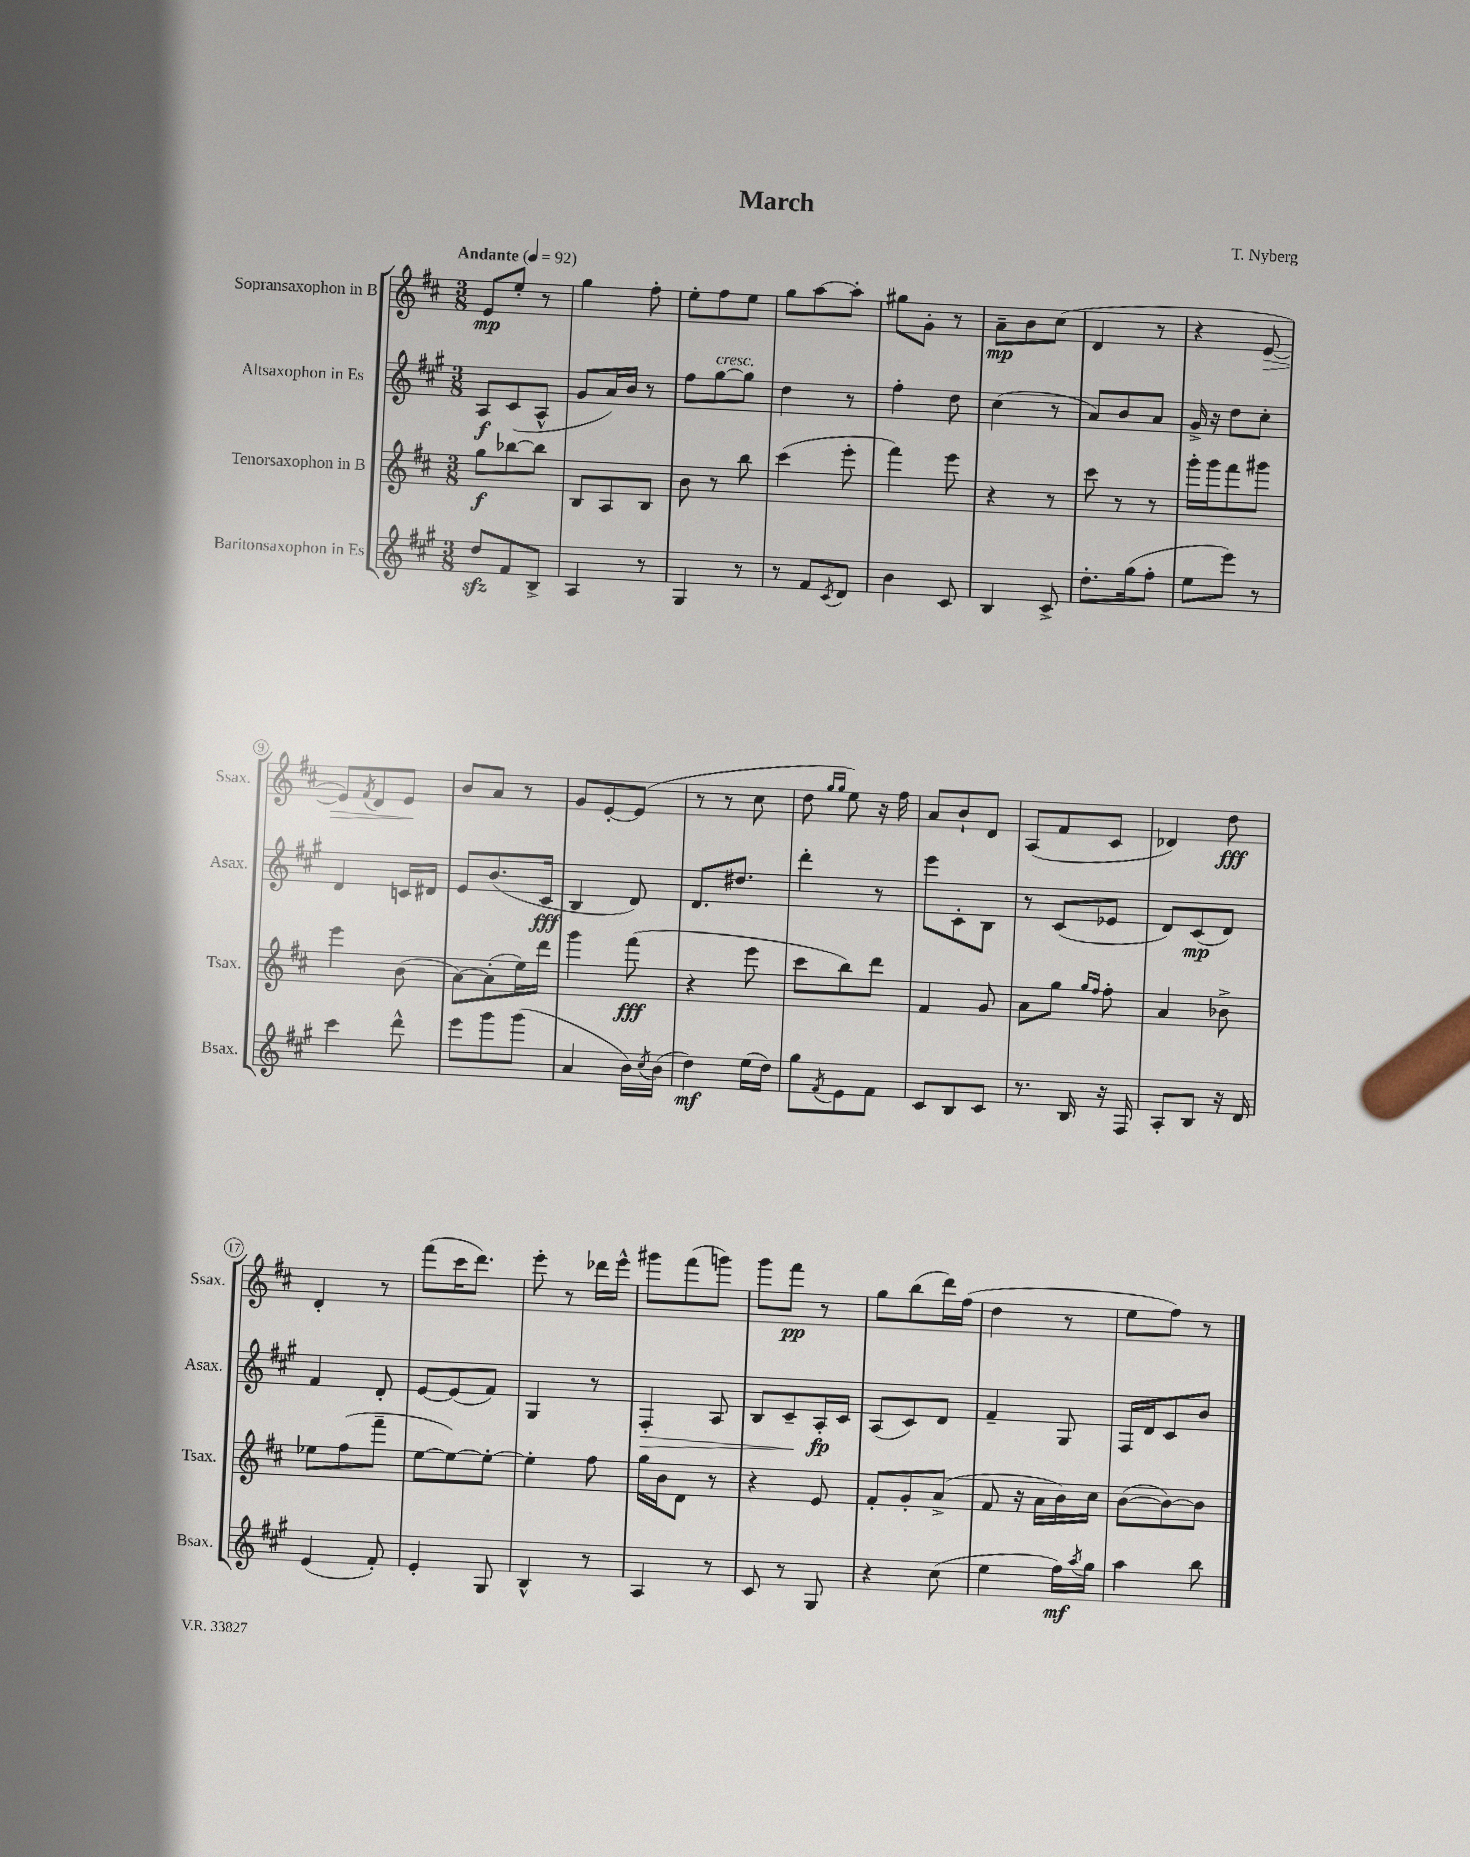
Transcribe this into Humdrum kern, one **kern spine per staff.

**kern	**kern	**kern	**kern
*staff4	*staff3	*staff2	*staff1
*clefG2	*clefG2	*clefG2	*clefG2
*k[f#c#g#]	*k[f#c#]	*k[f#c#g#]	*k[f#c#]
*M3/8	*M3/8	*M3/8	*M3/8
*MM92	*MM92	*MM92	*MM92
8dd/L	8gg\L	8A/L	8e/L
8f#/	[8bb-\	(8c#/	8ee'/J
8B^/J	8bb-\]J	8A^^/J	8r
=	=	=	=
4A/	8B/L	8g#/L	4gg\
.	8A/	16a/L)	.
.	.	16b/JJ	.
8r	8B/J	8r	8ff#'\
=	=	=	=
4G#/	8b\	8ff#\L	8ee'\L
.	8r	[8gg#\	8ff#\
8r	8bb\	8gg#\]J	8ee\J
=	=	=	=
8r	(4ccc#\	4dd\	8gg\L
8f#/L	.	.	[8aa\
8qc#/	.	.	.
8d/J	8eee'\	8r	8aa'\]J
=	=	=	=
4b\	4fff#\)	4ff#'\	8gg#\L
.	.	.	8g'\J
8c#/	8eee\	8dd\	8r
=	=	=	=
4B/	4r	(4cc#\	8a~\L
.	.	.	8b\
8c#^/	8r	8r	(8cc#\J
=	=	=	=
8.dd'\L	8ccc#\	8a/L)	4d/
.	8r	8b/	.
(16gg#\k	.	.	.
8ff#'\J	8r	8a/J	8r
=	=	=	=
8ee\L	16ggg'\LL	16g#^/	4r
.	16ggg\J	16r	.
8eee\J)	8fff#\	8dd\L	.
8r	8ggg#\J	8cc#'\J	[8e/
=	=	=	=
4ccc#\	4eee\	4d/	8e/]L)
.	.	.	8qf#/
.	.	.	8d/
8ddd^^\	(8b\	16c/LL	8e/J
.	.	16d#/JJ	.
=	=	=	=
8eee\L	[8a\L)	8e/L	8b/L
8ggg#\	(8a'\]	(8.b/	8a/J
(8ggg#\J	16ee\L)	.	8r
.	16ddd\JJ	16c#/Jk	.
=	=	=	=
4a/	4ggg\	4B/	8g/L
.	.	.	[8e'/
16b\LL)	(8fff#\	8d/)	(8e/]J
8qcc#/	.	.	.
(16b\JJ	.	.	.
=	=	=	=
4dd\)	4r	8.d/L	8r
.	.	.	8r
.	.	8.dd#/J	.
(16ee\LL	8eee\	.	8cc#\
16dd\JJ)	.	.	.
=	=	=	=
8gg#\L	8ccc#\L	4ddd'\	8dd\
.	.	.	16qqgg/LL
8qf#/	.	.	16qqgg/JJ
8e\	8bb\)	.	8ee\)
8f#\J	8ddd\J	8r	16r
.	.	.	16ff#\
=	=	=	=
8c#/L	4f#/	8eee\L	8a/L
8B/	.	8c#'\	8b`/
8c#/J	8g/	8B\J	8d/J
=	=	=	=
8.r	8a\L	8r	(8A/L
.	8gg\J	(8c#/L	8f#/
16B/	.	.	.
.	16qqgg/LL	.	.
.	16qqff#/JJ	.	.
16r	8ff#'\	8e-/J	8c#/J
16F#/	.	.	.
=	=	=	=
8A'/L	4a/	8d/L)	4d-/)
8B/J	.	(8c#/	.
16r	8b-^\	8d/J)	8dd\
16d/	.	.	.
=	=	=	=
(4e/	8ee-\L	4f#/	4d'/
.	(8ff#\	.	.
8f#'/)	8fff#~\J	8d'/	8r
=	=	=	=
4e'/	[8ee\L	[8e/L	(8fff#\L
.	8ee\_)	(8e/]	16ccc#\K
.	.	.	8.ddd\J)
8G#/	8ee'\_J	8f#/J)	.
=	=	=	=
4B^^/	4ee'\]	4G#/	8eee'\
.	.	.	8r
8r	8ff#\	8r	16ddd-\LL
.	.	.	16eee^^\JJ
=	=	=	=
4A/	16gg\LL	4F#'/	8ggg#\L
.	16b\J	.	.
.	8d\J	.	(8fff#\
8r	8r	8A/	8ggg\J)
=	=	=	=
8c#/	4r	8B/L	8ggg\L
8r	.	8c#~/	8fff#\J
8G#/	8e/	16A'/L	8r
.	.	16c#/JJ	.
=	=	=	=
4r	8f#'/L	(8A/L	8gg\L
.	8g'/	8c#/)	(8bb\
(8cc#\	(8a^/J	8d/J	16ddd\L)
.	.	.	(16ff#\JJ
=	=	=	=
4ee\	8f#/	4f#~/	4dd\
.	16r	.	.
.	16a\LL	.	.
16ff#\LL)	16b\)	8G#/	8r
8qaa/	.	.	.
16gg#\JJ	16cc#\JJ	.	.
=	=	=	=
4aa\	([8b\L	16F#/LL	8ee\L
.	.	16d/J	.
.	8b\_)	8c#/	8ff#\J)
8bb\	8b\]J	8b/J	8r
==	==	==	==
*-	*-	*-	*-
